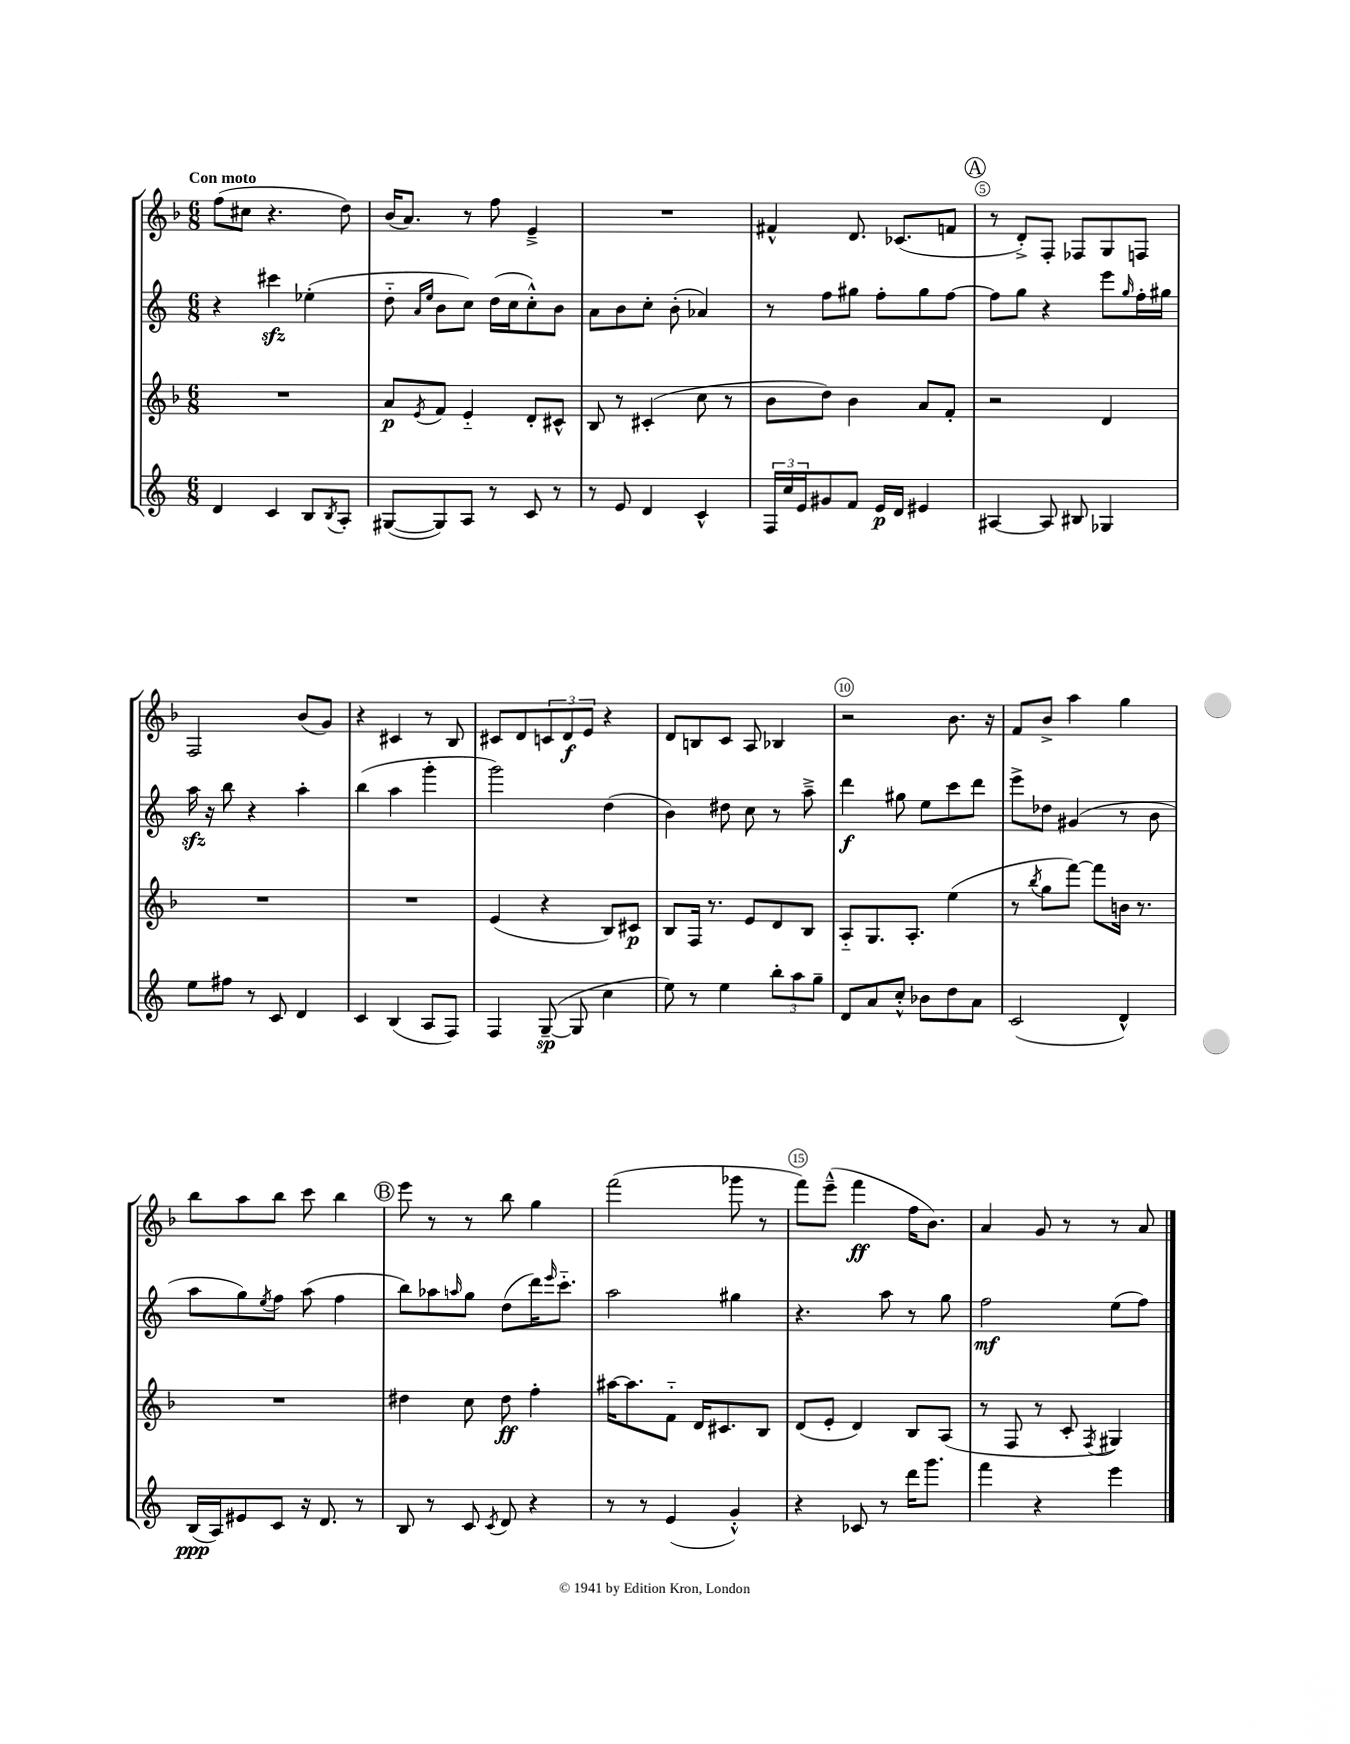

**kern	**kern	**kern	**kern
*staff4	*staff3	*staff2	*staff1
*clefG2	*clefG2	*clefG2	*clefG2
*k[]	*k[b-]	*k[]	*k[b-]
*M6/8	*M6/8	*M6/8	*M6/8
4d	2.r	4r	(8ff
.	.	.	8cc#
4c	.	4ccc#	4.r
8B	.	(4ee-'	.
8qB	.	.	.
8A'	.	.	8dd)
=	=	=	=
([8G#	8a	8dd'~	(16b-
.	.	.	8.a)
.	.	16qqa	.
.	8qe	16qqee	.
8G#])	8f	8b	.
8A	4e'~	8cc)	8r
8r	.	(16dd	8ff
.	.	16cc	.
8c	8d'	8cc'^^)	4e~^
8r	8c#^^	8b	.
=	=	=	=
8r	8B-	8a	2.r
8e	8r	8b	.
4d	(4c#'	8cc'	.
.	.	(8b'	.
4c^^	8cc	4a-)	.
.	8r	.	.
=	=	=	=
24F	8b-	8r	4f#^^
24cc	.	.	.
24e	.	.	.
8g#	8dd)	8ff	.
8f	4b-	8gg#	8.d
16e	.	8ff'	.
16d	.	.	(8.c-
4e#	8a	8gg#	.
.	8f'	[8ff	8f
=	=	=	=
[4A#	2r	8ff]	8r
.	.	8gg	8d'^)
8A#]	.	4r	8F'
8B#	.	.	8F-
4G-	4d	8eee	8G
.	.	16qqgg	.
.	.	16ff'	8F
.	.	16gg#	.
=	=	=	=
8ee	2.r	16aa	2F
.	.	16r	.
8ff#	.	8bb	.
8r	.	4r	.
8c	.	.	.
4d	.	4aa'	(8b-
.	.	.	8g)
=	=	=	=
4c	2.r	(4bb	4r
(4B	.	4aa	4c#
8A	.	4ggg'	8r
8F)	.	.	8B-
=	=	=	=
4F	(4e	2ggg)	8c#
.	.	.	8d
([8G~	4r	.	12c
.	.	.	12d
8G]	.	.	.
.	.	.	12e
4cc	8B-)	(4dd	4r
.	8c#	.	.
=	=	=	=
8ee)	8B-	4b)	8d
8r	16F	.	8B
.	8.r	.	.
4ee	.	8dd#	8c
.	8e	8cc	8A
12bb'	8d	8r	4B-
12aa	.	.	.
.	8B-	8aa~^	.
12gg~	.	.	.
=	=	=	=
8d	8A'~	4ddd	2r
8a	8.G	.	.
8cc'^^	.	8gg#	.
.	8.A'	.	.
8b-	.	8ee	.
8dd	(4ee	8ccc	8.b-
8a	.	8ddd	.
.	.	.	16r
=	=	=	=
(2c	8r	8eee^	8f
.	8qbb-	.	.
.	8gg	8dd-	8b-^
.	[8fff)	(4g#	4aa
.	8fff]	.	.
4d^^)	16b	8r	4gg
.	8.r	.	.
.	.	8b	.
=	=	=	=
(16B	2.r	8aa	8bb-
16A)	.	.	.
8e#	.	8gg)	8aa
.	.	8qee	.
8c	.	8ff	8bb-
16r	.	(8aa	8ccc
8.d	.	.	.
.	.	4ff	4bb-
8r	.	.	.
=	=	=	=
8B	4dd#	8bb)	8eee
8r	.	8aa-	8r
.	.	16qqaa	.
8c	8cc	8gg	8r
8qc	.	.	.
8d	8dd#	(8dd	8bb-
4r	4ff'	16ddd)	4gg
.	.	16qqeee	.
.	.	8.ccc'~	.
=	=	=	=
8r	[16aa#	2aa	(2fff
.	8.aa#]	.	.
8r	.	.	.
(4e	8f'~	.	.
.	16d	.	.
.	8.c#	.	.
4g'^^)	.	4gg#	8ggg-
.	8B-	.	8r
=	=	=	=
4r	(8d	4.r	8fff)
.	8e'	.	(8eee~^^
8c-	4d)	.	4fff
8r	.	8aa	.
16ddd	8B-	8r	16ff
8.ggg	.	.	8.b-)
.	(8A	8gg	.
=	=	=	=
4fff	8r	2ff	4a
.	8F	.	.
4r	8r	.	8g
.	8c'	.	8r
.	8qF	.	.
4eee	4G#)	(8ee	8r
.	.	8ff)	8a
==	==	==	==
*-	*-	*-	*-
